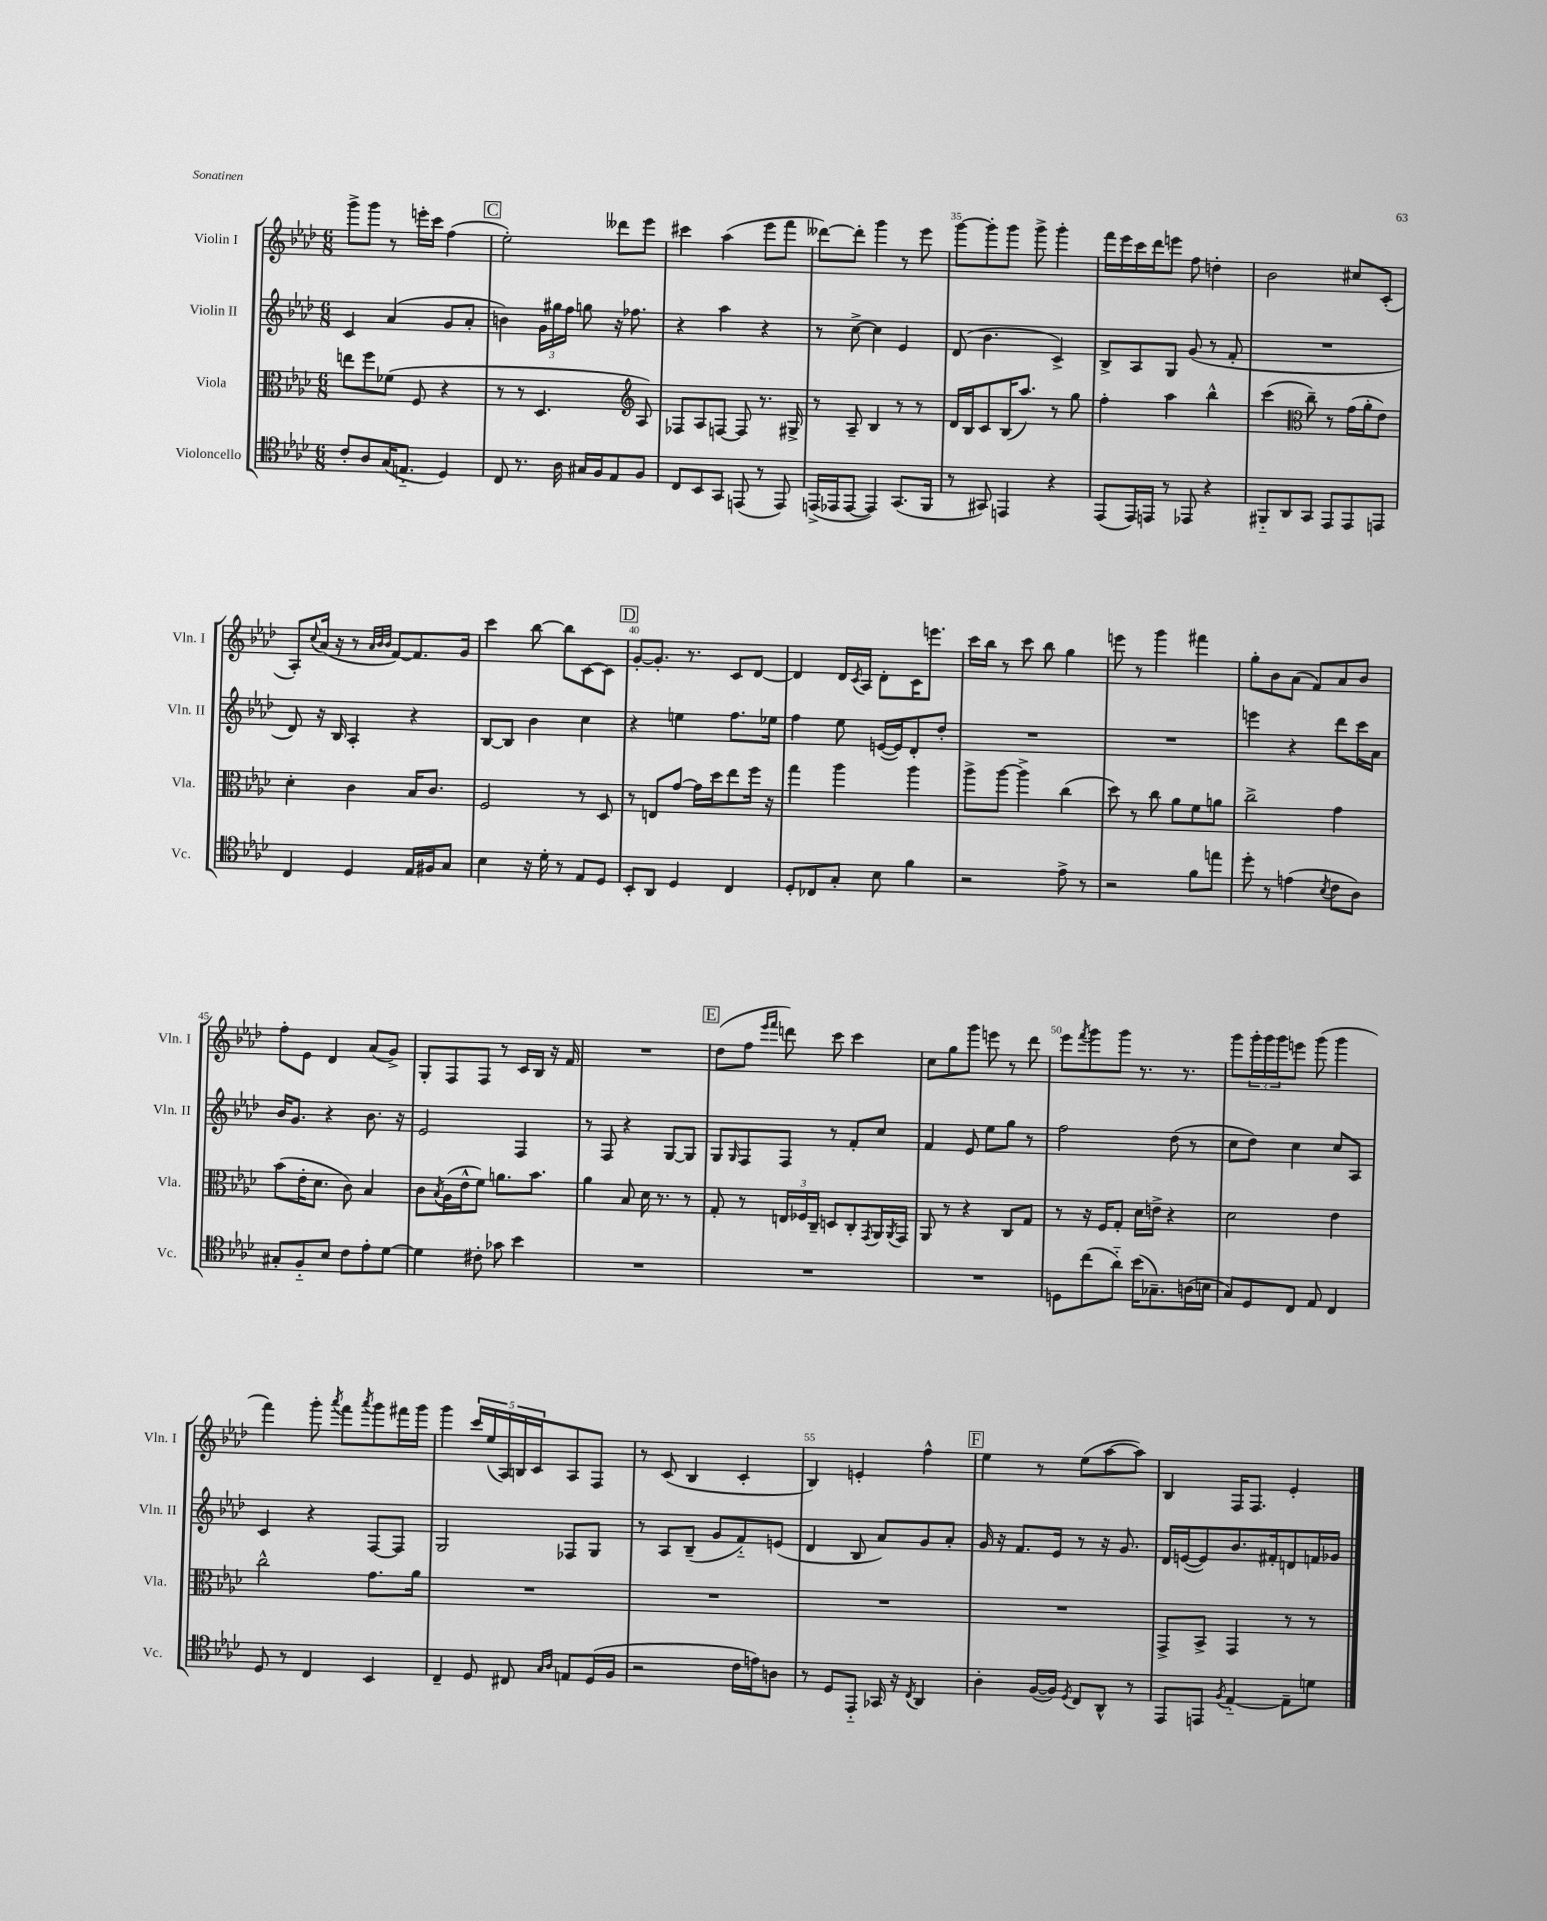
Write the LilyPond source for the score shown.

<<
\new StaffGroup <<
\new Staff = "s0" \with { instrumentName = "Violin I" shortInstrumentName = "Vln. I" } {
    \clef treble \key aes \major \numericTimeSignature \time 6/8
    g'''8-> g'''8 r8 e'''16-. c'''16 f''4( |
    \mark \markup { \box "C" } ees''2-.) deses'''8 ees'''8 |
    cis'''4 aes''4( ees'''8 f'''8 |
    deses'''8~) deses'''8-. g'''4 r8 ees'''8 |
    g'''8~ g'''8-. g'''8 g'''8-> g'''4-. |
    f'''16 ees'''16 c'''16 des'''16 e'''8 f''8 d''4-. |
    bes'2 cis''8 c'8-.( |
    aes8-.) \appoggiatura { c''8 } aes'16( r16 r8 \grace { aes'32 bes'32 bes'32 } f'8~) f'8. g'16 |
    c'''4 bes''8~ bes''8 c'8~ c'8 |
    \mark \markup { \box "D" } g'8~-. g'8.-. r8. c'8 des'8~ |
    des'4 des'16 \acciaccatura { c'8 } aes16 des'8-. c'16 e'''8. |
    c'''16 bes''16 r8 c'''8 bes''8 g''4 |
    e'''8 r8 g'''4 fis'''4 |
    g''8-. bes'8 aes'8( f'8) aes'8 bes'8 |
    f''8-. ees'8 des'4 aes'8( g'8->) |
    g8-. f8 f8 r8 c'16 bes16 r16 f'16 |
    R2. |
    \mark \markup { \box "E" } des''8( f''8 \grace { ees'''16 f'''16 } d'''8) c'''8 c'''4 |
    c''8 g''8 g'''8 e'''8 r8 des'''8 |
    ees'''8 \acciaccatura { f'''8 } g'''8 g'''8 r8. r8. |
    g'''8 \tuplet 3/2 { g'''16-. g'''16 g'''16 } e'''8 g'''8( g'''4 |
    f'''4) g'''8-. \acciaccatura { aes'''8 } f'''8 \acciaccatura { aes'''8 } g'''8 fis'''16 g'''16 |
    g'''4 \tuplet 5/4 { c'''16 ees''16( aes16) b16 c'16 } aes8 f8 |
    r8 c'8( bes4 c'4-. |
    bes4) e'4-. f''4-^ |
    \mark \markup { \box "F" } ees''4 r8 ees''8( aes''8~ aes''8) |
    bes4 f16 f8. ees'4-. \bar "|." |
}
\new Staff = "s1" \with { instrumentName = "Violin II" shortInstrumentName = "Vln. II" } {
    \clef treble \key aes \major \numericTimeSignature \time 6/8
    c'4 aes'4( g'8 aes'8-. |
    \mark \markup { \box "C" } b'4) \tuplet 3/2 { g'16 gis''16 f''16 } g''8 r16 fes''8. |
    r4 aes''4 r4 |
    r8 c''8~-> c''4 ees'4 |
    des'8( bes'4. c'4->) |
    bes8-> aes8 g8 g'8( r8 f'8-. |
    R2. |
    des'8) r16 bes16 aes4-. r4 |
    bes8~ bes8 bes'4 c''4 |
    \mark \markup { \box "D" } r4 e''4 f''8. ees''16 |
    f''4 ees''8 e'16~( e'16) des'8-. des''8-. |
    R2. |
    R2. |
    e'''4 r4 des'''8 c'''16 aes'16 |
    bes'16 g'8. r4 bes'8. r16 |
    ees'2 f4 |
    r8 f8 r4 g8~ g8 |
    \mark \markup { \box "E" } g8 \grace { g16 } f8 f8 r8 f'8-. c''8 |
    f'4 ees'8 ees''8 g''8 r8 |
    f''2 des''8( r8 |
    c''8 des''8) c''4 c''8 aes8 |
    c'4 r4 f8~ f8 |
    g2 fes8 g8 |
    r8 aes8 bes8--( g'8 f'8-_) e'8( |
    des'4 bes8 aes'8) g'8 aes'8-. |
    \mark \markup { \box "F" } g'16 r16 f'8. ees'16 r8 r16 g'8. |
    des'16 e'16~( e'8) bes'8. fis'16-. d'8 f'16 ges'16 \bar "|." |
}
\new Staff = "s2" \with { instrumentName = "Viola" shortInstrumentName = "Vla." } {
    \clef alto \key aes \major \numericTimeSignature \time 6/8
    e''8 f''8 fes'8( f8 r4 |
    \mark \markup { \box "C" } r8 r8 des4. \clef treble aes8) |
    fes8 aes8 f8~ f8 r8. gis16-> |
    r8 aes8-- bes4 r8 r8 |
    des'16 bes16 c'8 bes16( aes''8.) r8 g''8 |
    f''4-. aes''4 bes''4-^ |
    c'''4( \clef alto c''8--) r8 g'16( aes'16-. ees'8) |
    des'4-. c'4 bes16 c'8. |
    f2 r8 des8 |
    \mark \markup { \box "D" } r8 e8 g'8~ g'16 des''16 ees''8 f''16 r16 |
    g''4 aes''4 aes''4 |
    aes''8-> aes''8~ aes''4-> c''4( |
    des''8) r8 c''8 aes'8 f'8 a'8 |
    c''2-> g'4 |
    bes'8( ees'16-. des'8. c'8) bes4 |
    c'8 \acciaccatura { bes8 } aes16( ees'16-^ f'8) a'8. bes'8. |
    aes'4 bes8 des'16 r8. r8 |
    \mark \markup { \box "E" } g8-. r8 \tuplet 3/2 { e16 fes16 c16-- } d8 c8-. \acciaccatura { g,8 } aes,16 \acciaccatura { aes,8 } g,16 |
    aes,8 r8 r4 c8 g8 |
    r8 r16 f16 g8-. des'16 e'16-> r4 |
    des'2 ees'4 |
    c''2-^ g'8. aes'16 |
    R2. |
    R2. |
    R2. |
    \mark \markup { \box "F" } R2. |
    g,8-> bes,8-> g,4 r8 r8 \bar "|." |
}
\new Staff = "s3" \with { instrumentName = "Violoncello" shortInstrumentName = "Vc." } {
    \clef tenor \key aes \major \numericTimeSignature \time 6/8
    c'8-. aes8 g16( e8.-_ des4) |
    \mark \markup { \box "C" } c8 r8. aes16 gis16 f16 ees8 f8 |
    c8 bes,8 g,8 e,8( r8 e,8) |
    e,16->( ees,16 ees,8~ ees,4) g,8.( f,16 |
    r8 gis,8) e,4 r4 |
    ees,8( ees,16) e,16 r8 ees,8 r4 |
    fis,8-_ aes,8 g,8 ees,8 ees,8 e,8 |
    c4 des4 ees16 fis16 g8 |
    bes4 r16 des'16-. r8 ees8 des8 |
    \mark \markup { \box "D" } bes,8-. aes,8 des4 c4 |
    des8-. ces8 g8-. bes8 f'4 |
    r2 ees'8-> r8 |
    r2 f'8 e''8 |
    des''8-. r8 e'4( \acciaccatura { bes8 } c'8 aes8) |
    gis8-. f8-_ bes8 c'8 ees'8-. des'8~ |
    des'4 cis'8-. ges'8 bes'4 |
    R2. |
    \mark \markup { \box "E" } R2. |
    R2. |
    d8 c''8( aes'8-_) bes'16( ges8.--) a16( b16 |
    g8) des8 c8 ees8 c4 |
    des8 r8 c4 bes,4 |
    c4-- des8 cis8 \grace { g16 aes16 } e8 des16( f16 |
    r2 c'16 e'16) a8 |
    r8 des8 ees,8-_ ges,16 r16 \acciaccatura { c8 } aes,4 |
    \mark \markup { \box "F" } aes4-. f16~( f16) \acciaccatura { des8 } c8 aes,8-^ r8 |
    ees,8 e,8 \acciaccatura { f8 } ees4~-_ ees8-- d'8 \bar "|." |
}
>>
>>
\layout { \context { \Score currentBarNumber = #31 \override BarNumber.break-visibility = ##(#f #t #t) barNumberVisibility = #(every-nth-bar-number-visible 5) } }
